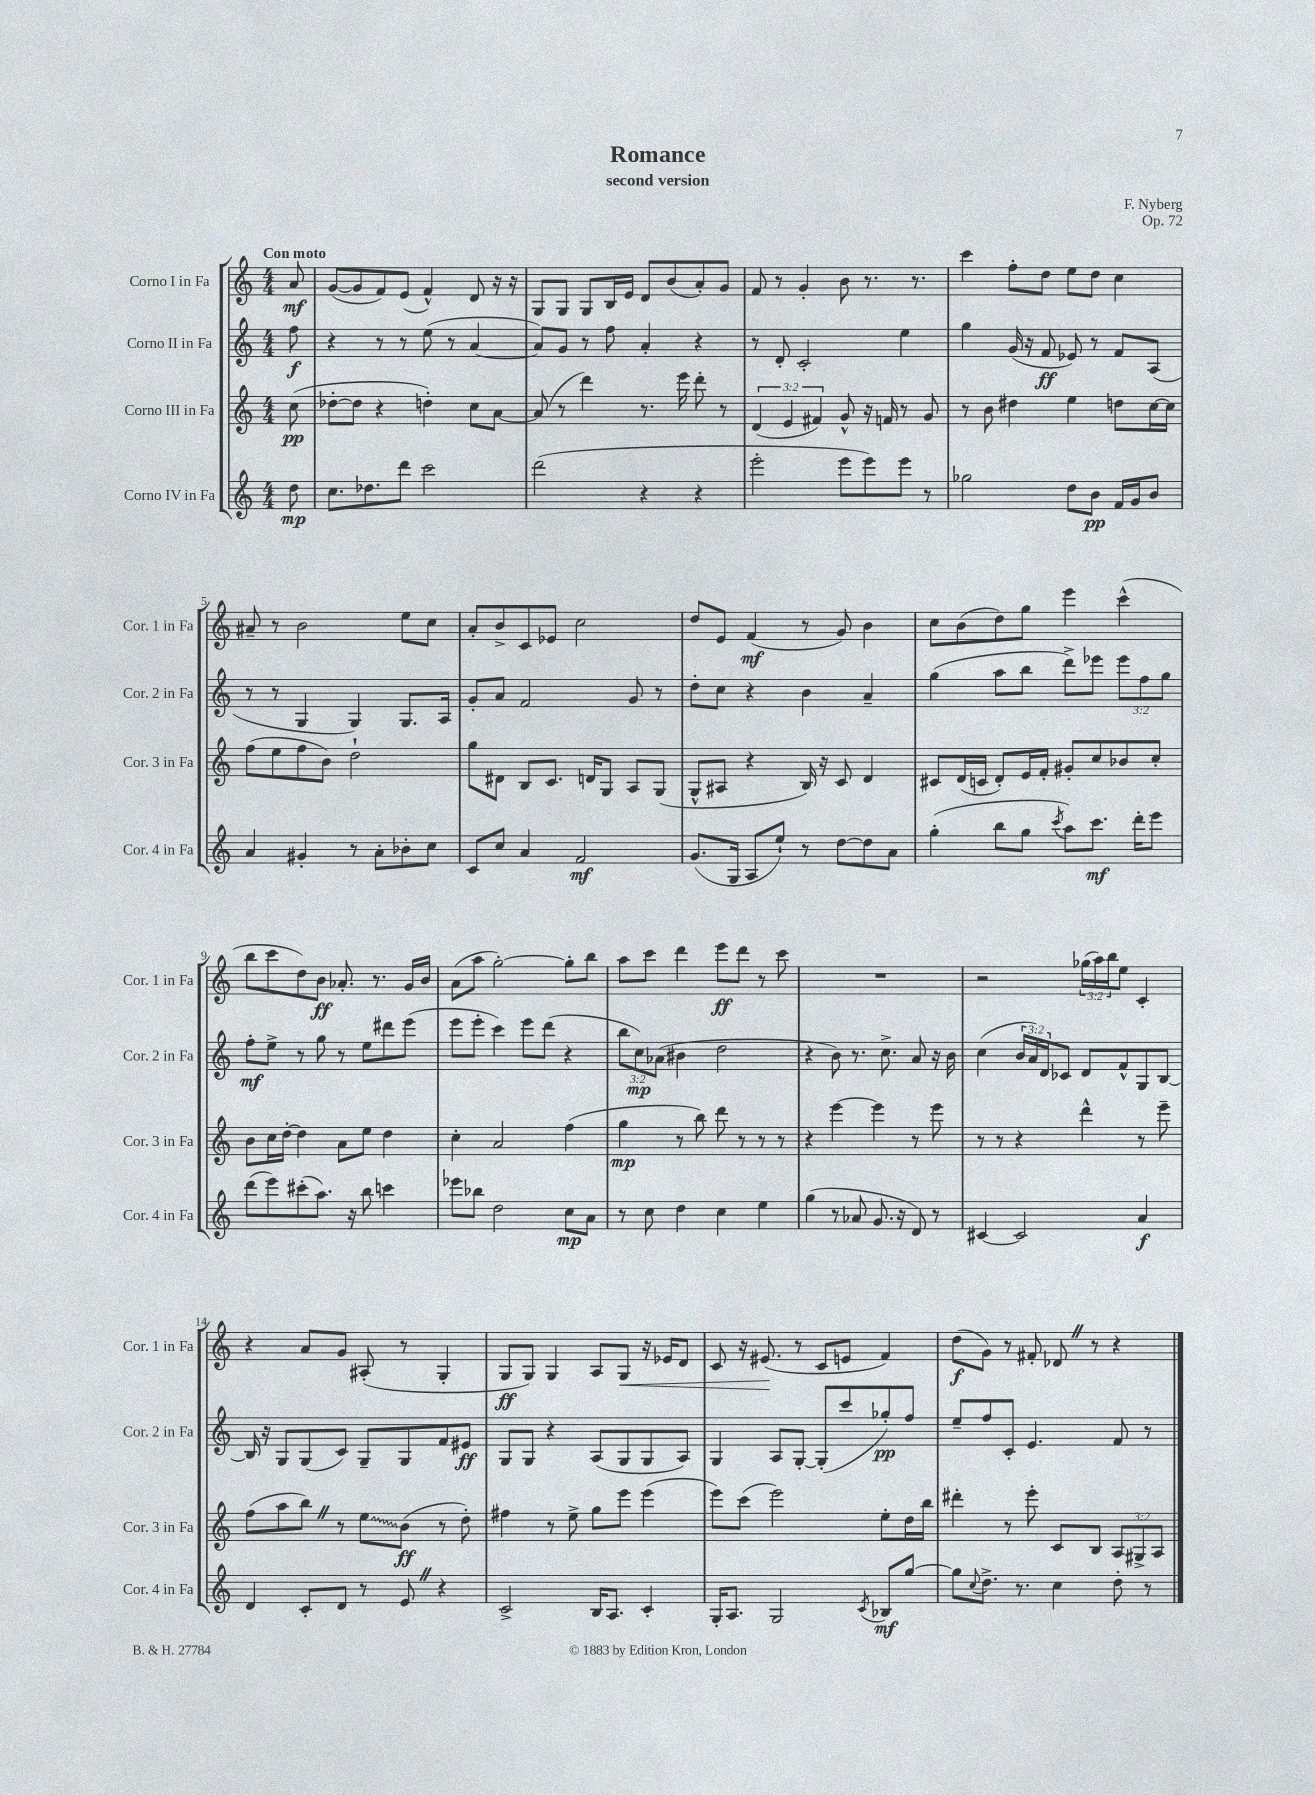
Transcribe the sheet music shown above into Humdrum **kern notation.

**kern	**kern	**kern	**kern
*staff4	*staff3	*staff2	*staff1
*clefG2	*clefG2	*clefG2	*clefG2
*k[]	*k[]	*k[]	*k[]
*M4/4	*M4/4	*M4/4	*M4/4
8dd\	(8cc\	8ff\	8a/
=	=	=	=
8.cc\L	[8dd-'\L	4r	([8g/L
.	8dd-\]J	.	8g/]
8.dd-\	.	.	.
.	4r	8r	8f/)
8ddd\J	.	8r	(8e/J
2ccc\	4dd'\)	(8ee\	4f^^/)
.	.	8r	.
.	8cc\L	[4a/	8d/
.	[8a\J	.	16r
.	.	.	16r
=	=	=	=
(2ddd\	(8a/]	8a/]L)	8G/L
.	8r	8g/J	8G/J
.	4ddd\)	8r	8G/L
.	.	8ff\	16B/L
.	.	.	16e/JJ
4r	8.r	4a'/	8d/L
.	.	.	(8b/
.	16eee\	.	.
4r	8ddd'\	4r	8a'/)
.	8r	.	8g/J
=	=	=	=
2eee'\	(6d/	8r	8f/
.	.	8d'/	8r
.	6e/	.	.
.	.	2c'/	4g'/
.	6f#/)	.	.
8eee\L	8g^^/	.	8b\
8eee\)	16r	.	8.r
.	16f/	.	.
8eee\J	8r	4ee\	.
.	.	.	8.r
8r	8g/	.	.
=	=	=	=
2gg-\	8r	4gg\	4ccc\
.	8b\	.	.
.	4dd#\	(16g/	8ff'\L
.	.	16r	.
.	.	8f/	8dd\J
8dd\L	4ee\	8e-/)	8ee\L
8b\J	.	8r	8dd\J
16f/LL	8dd\L	8f/L	4cc\
16g/J	.	.	.
8b/J	[16cc\L	(8A/J	.
.	16cc\]JJ	.	.
=	=	=	=
4a/	(8ff\L	8r	8a#~/
.	8ee\	8r	8r
4g#'/	8ff\	4G/	2b\
.	8b\J)	.	.
8r	2dd`\	4G/)	.
8a'\L	.	.	.
8b-'\	.	8.G/L	8ee\L
8cc\J	.	.	8cc\J
.	.	16A/Jk	.
=	=	=	=
8c/L	8gg\L	8g'/L	8a'/L
8cc/J	8d#\J	8a/J	8b^/
4a/	8B/L	2f/	8c/
.	8.c/J	.	8e-/J
2f/	.	.	2cc\
.	16d/LK	.	.
.	8G/J	.	.
.	8A/L	8g/	.
.	(8G/J	8r	.
=	=	=	=
(8.g/L	8G^^/L	8dd'\L	8dd/L
.	8A#/J	8cc\J	8e/J
16G/Jk	.	.	.
8A/L	4r	4r	(4f/
8ee`/J)	.	.	.
8r	16B/)	4b\	8r
.	16r	.	.
[8dd\L	8c/	.	8g/)
8dd\]	4d/	4a~/	4b\
8a\J	.	.	.
=	=	=	=
(4gg'\	8c#/L	(4gg\	8cc\L
.	(16d/L	.	(8b\
.	16c/JJ	.	.
8bb\L	8d'/L)	8aa\L	8dd\)
8gg\J	16e/L	8bb\J	8gg\J
.	16f'/JJ	.	.
8qccc/	.	.	.
8aa\L)	8g#'/L	8ddd^\L)	4eee\
8.ccc\J	8cc/	8eee-\J	.
.	8b-/	12eee-\L	(4ccc^^\
16ddd'\LK	.	.	.
.	.	12ff\	.
8eee\J	8cc'/J	.	.
.	.	12gg\J	.
=	=	=	=
(8ddd\L	8b\L	8ff'\L	8bb\L
8eee\)	16cc\L	8ee^\J	8ccc\
.	[16dd'\JJ	.	.
(8ccc#'\	4dd\]	8r	8dd\)
8.aa\J)	.	8gg\	8b\J
.	8a\L	8r	8.a-'/
16r	.	.	.
8bb\	8ee\J	8ee\L	.
.	.	.	8.r
4ccc\	4dd\	8ddd#\	.
.	.	(8eee\J	16g/LL
.	.	.	16b/JJ
=	=	=	=
8eee-\L	4cc'\	8eee\L	(8a\L
8bb-\J	.	8eee'\J	8aa\J
2dd\	2a/	4ccc\)	[2gg'\)
.	.	8eee\L	.
.	.	(8ddd\J	.
8cc\L	(4ff\	4r	8gg'\]L
8a\J	.	.	8bb\J
=	=	=	=
8r	4gg\	12bb\L	8aa\L
.	.	12cc\)	.
8cc\	.	.	8ccc\J
.	.	(12a-\J	.
4dd\	8r	4b#\	4ddd\
.	8bb\)	.	.
4cc\	8ddd\	2dd\	8eee\L
.	8r	.	8ddd\J
4ee\	8r	.	8r
.	8r	.	8ccc\
=	=	=	=
(4gg\	4r	4r	1r
8r	[4eee\	8b\)	.
8a-/	.	8.r	.
8.g/	4eee\]	.	.
.	.	8.cc^\	.
16r	.	.	.
8d/)	8r	8a/	.
8r	8eee\	16r	.
.	.	16b\	.
=	=	=	=
[4c#/	8r	(4cc\	2r
.	8r	.	.
2c#/]	4r	24b/LL	.
.	.	24a/)	.
.	.	24d/J	.
.	.	8c-/J	.
.	4ddd^^\	8d/L	(24gg-\LL
.	.	.	24aa\)
.	.	.	24bb\J
.	.	8f^^/	8ee\J
4a/	8r	8G/	4c'/
.	8eee~\	[8B/J	.
=	=	=	=
4d/	(8ff\L	16B/]	4r
.	.	16r	.
.	8aa\	8G/L	.
8c'/L	8bb\J)	(8G/	8a/L
8d/J	8r	8c/J)	8g/J
8r	8ee\L	8G~/L	(8A#'/
8e/	(8b\J	8G/	8r
4r	8r	8f/	4G'/
.	8dd'\)	8e#/J	.
=	=	=	=
2c^/	4ff#\	8G/L	8G/L
.	.	8G/J	8G/J)
.	8r	4r	4G/
.	8ee^\	.	.
16B/LK	8gg\L	(8A/L	8A/L
8.A/J	.	.	.
.	8eee\J	8G/	8G/J
4c'/	(4eee\	8G/	16r
.	.	.	16e-/LK
.	.	8A/J)	8d/J
=	=	=	=
16G'/LK	8eee\L)	4G/	8c/
8.A/J	.	.	.
.	(8ccc\J	.	16r
.	.	.	(8.e#/
2G/	2eee\)	8A/L	.
.	.	[8G'/J	8r
.	.	(8G'/]L	8c/L
.	.	8ccc/	8e/J
8qc/	.	.	.
8B-/L	8ee'\L	8gg-'/)	4f/)
[8gg/J	16dd\L	8ff/J	.
.	16bb\JJ	.	.
=	=	=	=
8gg\]L	4ddd#'\	8ee~/L	(8dd\L
8qqcc/	.	.	.
8.dd^\J	.	8ff/	8g\J)
.	8r	8c'/J	8r
8.r	.	.	.
.	8eee'\	4.e/	8f#'/
4cc\	8c/L	.	8d-/
.	8B/J	.	8r
8dd'\	12A/L	8f/	4r
.	12G#^/	.	.
8r	.	8r	.
.	12A/J	.	.
==	==	==	==
*-	*-	*-	*-
